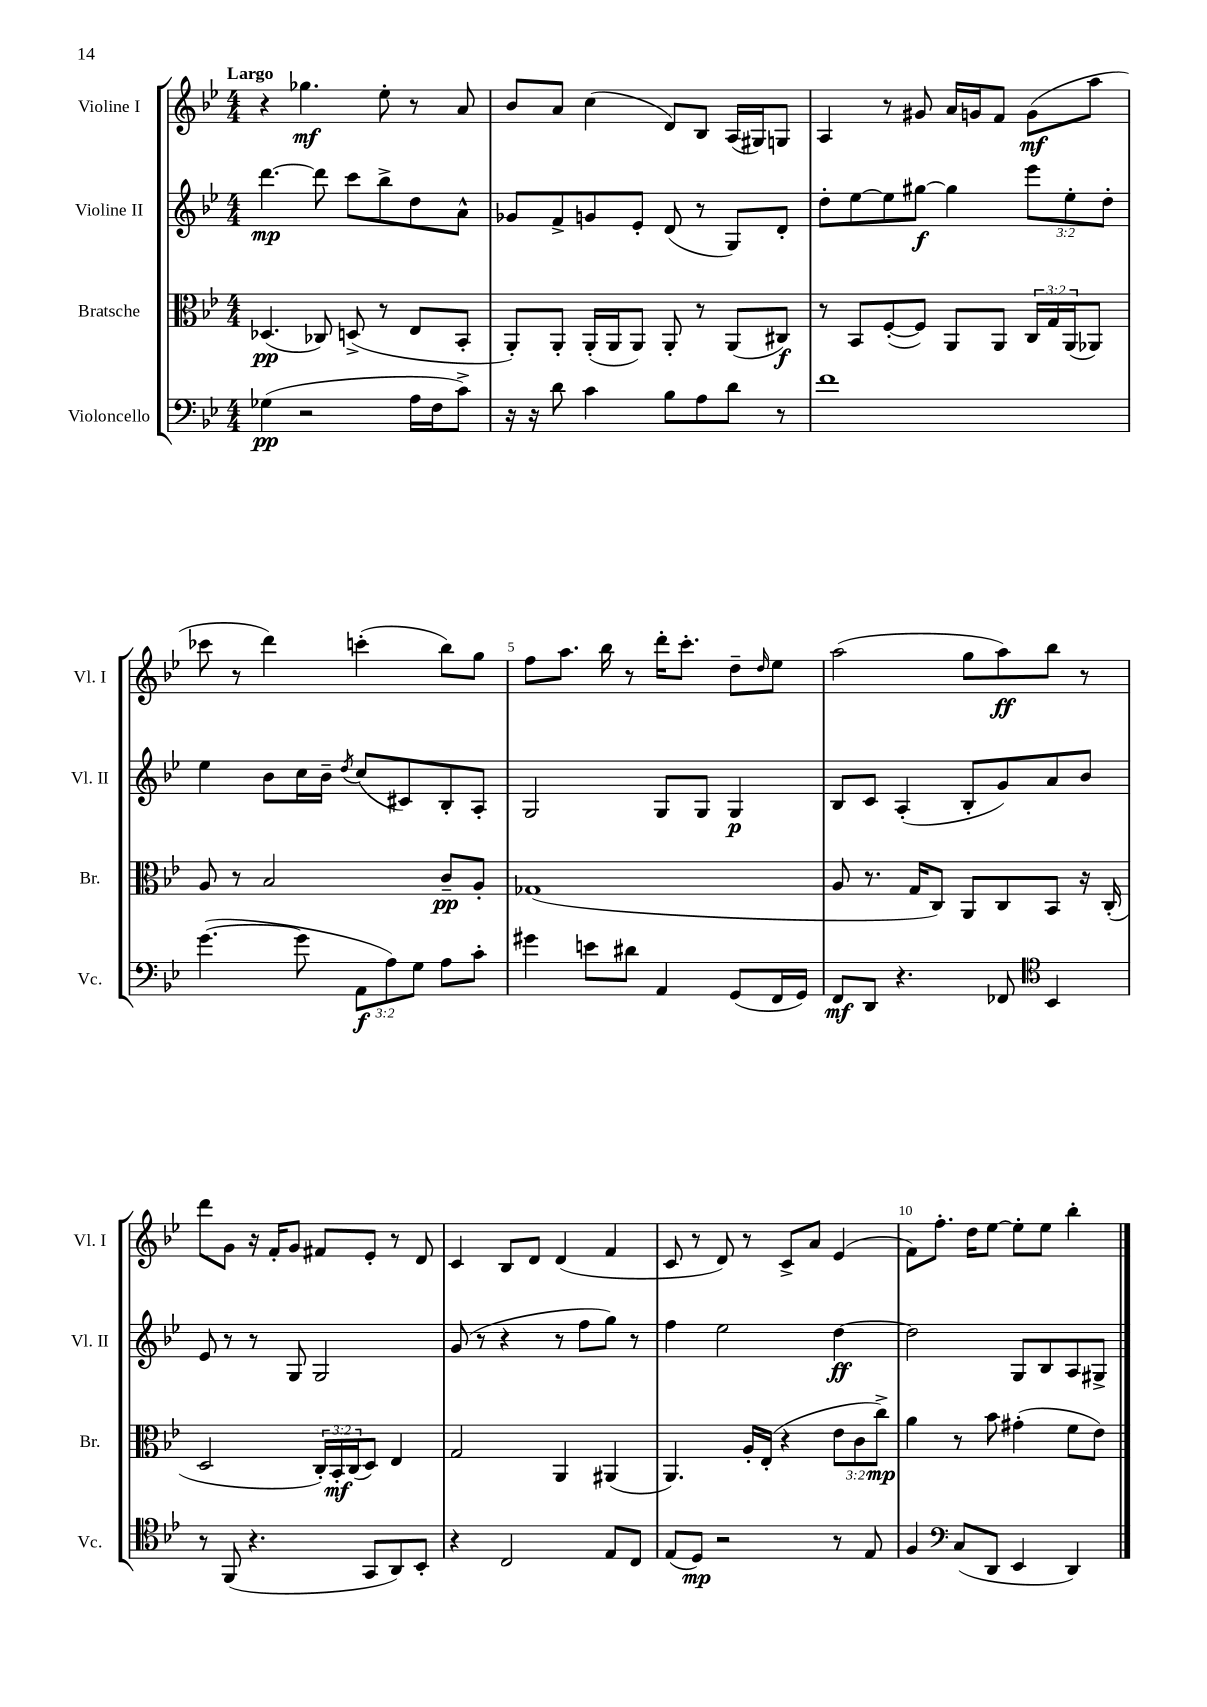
<<
\new StaffGroup <<
\new Staff = "s0" \with { instrumentName = "Violine I" shortInstrumentName = "Vl. I" } {
    \clef treble \key bes \major \numericTimeSignature \time 4/4 \tempo "Largo"
    r4 ges''4.\mf ees''8-. r8 a'8 |
    bes'8 a'8 c''4( d'8) bes8 a16( gis16) g8 |
    a4 r8 gis'8 a'16 g'16 f'8 g'8\mf( a''8 |
    ces'''8 r8 d'''4) c'''4-.( bes''8) g''8 |
    f''8 a''8. bes''16 r8 d'''16-. c'''8.-. d''8-- \grace { d''16 } ees''8 |
    a''2( g''8 a''8\ff) bes''8 r8 |
    d'''8 g'8 r16 f'16-. g'8 fis'8 ees'8-. r8 d'8 |
    c'4 bes8 d'8 d'4( f'4 |
    c'8 r8 d'8) r8 c'8-> a'8 ees'4( |
    f'8) f''8.-. d''16 ees''8~ ees''8-. ees''8 bes''4-. \bar "|." |
}
\new Staff = "s1" \with { instrumentName = "Violine II" shortInstrumentName = "Vl. II" } {
    \clef treble \key bes \major \numericTimeSignature \time 4/4 \override Staff.TupletNumber.text = #tuplet-number::calc-fraction-text
    d'''4.~\mp d'''8 c'''8 bes''8-> d''8 a'8-^ |
    ges'8 f'8-> g'8 ees'8-. d'8( r8 g8) d'8-. |
    d''8-. ees''8~ ees''8 gis''8~\f gis''4 \tuplet 3/2 { ees'''8 ees''8-. d''8-. } |
    ees''4 bes'8 c''16 bes'16-- \acciaccatura { d''8 } c''8( cis'8) bes8-. a8-. |
    g2 g8 g8 g4\p |
    bes8 c'8 a4-.( bes8-. g'8) a'8 bes'8 |
    ees'8 r8 r8 g8 g2 |
    g'8( r8 r4 r8 f''8 g''8) r8 |
    f''4 ees''2 d''4~\ff |
    d''2 g8 bes8 a8 gis8-> \bar "|." |
}
\new Staff = "s2" \with { instrumentName = "Bratsche" shortInstrumentName = "Br." } {
    \clef alto \key bes \major \numericTimeSignature \time 4/4 \override Staff.TupletNumber.text = #tuplet-number::calc-fraction-text
    des4.\pp( ces8) d8->( r8 ees8 bes,8-. |
    a,8-.) a,8-. a,16-.( a,16 a,8) a,8-. r8 a,8( cis8\f) |
    r8 bes,8 f8~-.( f8) a,8 a,8 \tuplet 3/2 { c16 g16 a,16( } aes,8) |
    a8 r8 bes2 c'8--\pp a8-. |
    ges1( |
    a8 r8. g16 c8) a,8 c8 bes,8 r16 c16-.( |
    d2 \tuplet 3/2 { c16-.) bes,16-.\mf c16( } d8) ees4 |
    g2 a,4 ais,4( |
    a,4.) a16-. ees16-.( r4 \tuplet 3/2 { ees'8 c'8 c''8->\mp) } |
    a'4 r8 bes'8 gis'4-.( f'8 ees'8) \bar "|." |
}
\new Staff = "s3" \with { instrumentName = "Violoncello" shortInstrumentName = "Vc." } {
    \clef bass \key bes \major \numericTimeSignature \time 4/4 \override Staff.TupletNumber.text = #tuplet-number::calc-fraction-text
    ges4\pp( r2 a16 f16 c'8->) |
    r16 r16 d'8 c'4 bes8 a8 d'8 r8 |
    f'1 |
    g'4.~( g'8 \tuplet 3/2 { a,8\f a8) g8 } a8 c'8-. |
    gis'4 e'8 dis'8 a,4 g,8( f,16 g,16) |
    f,8\mf d,8 r4. fes,8 \clef tenor bes,4 |
    r8 f,8( r4. g,8 a,8) bes,8-. |
    r4 c2 ees8 c8 |
    ees8( d8\mp) r2 r8 ees8 |
    f4 \clef bass c8( d,8 ees,4 d,4) \bar "|." |
}
>>
>>
\layout { \context { \Score \override BarNumber.break-visibility = ##(#f #t #t) barNumberVisibility = #(every-nth-bar-number-visible 5) } }
